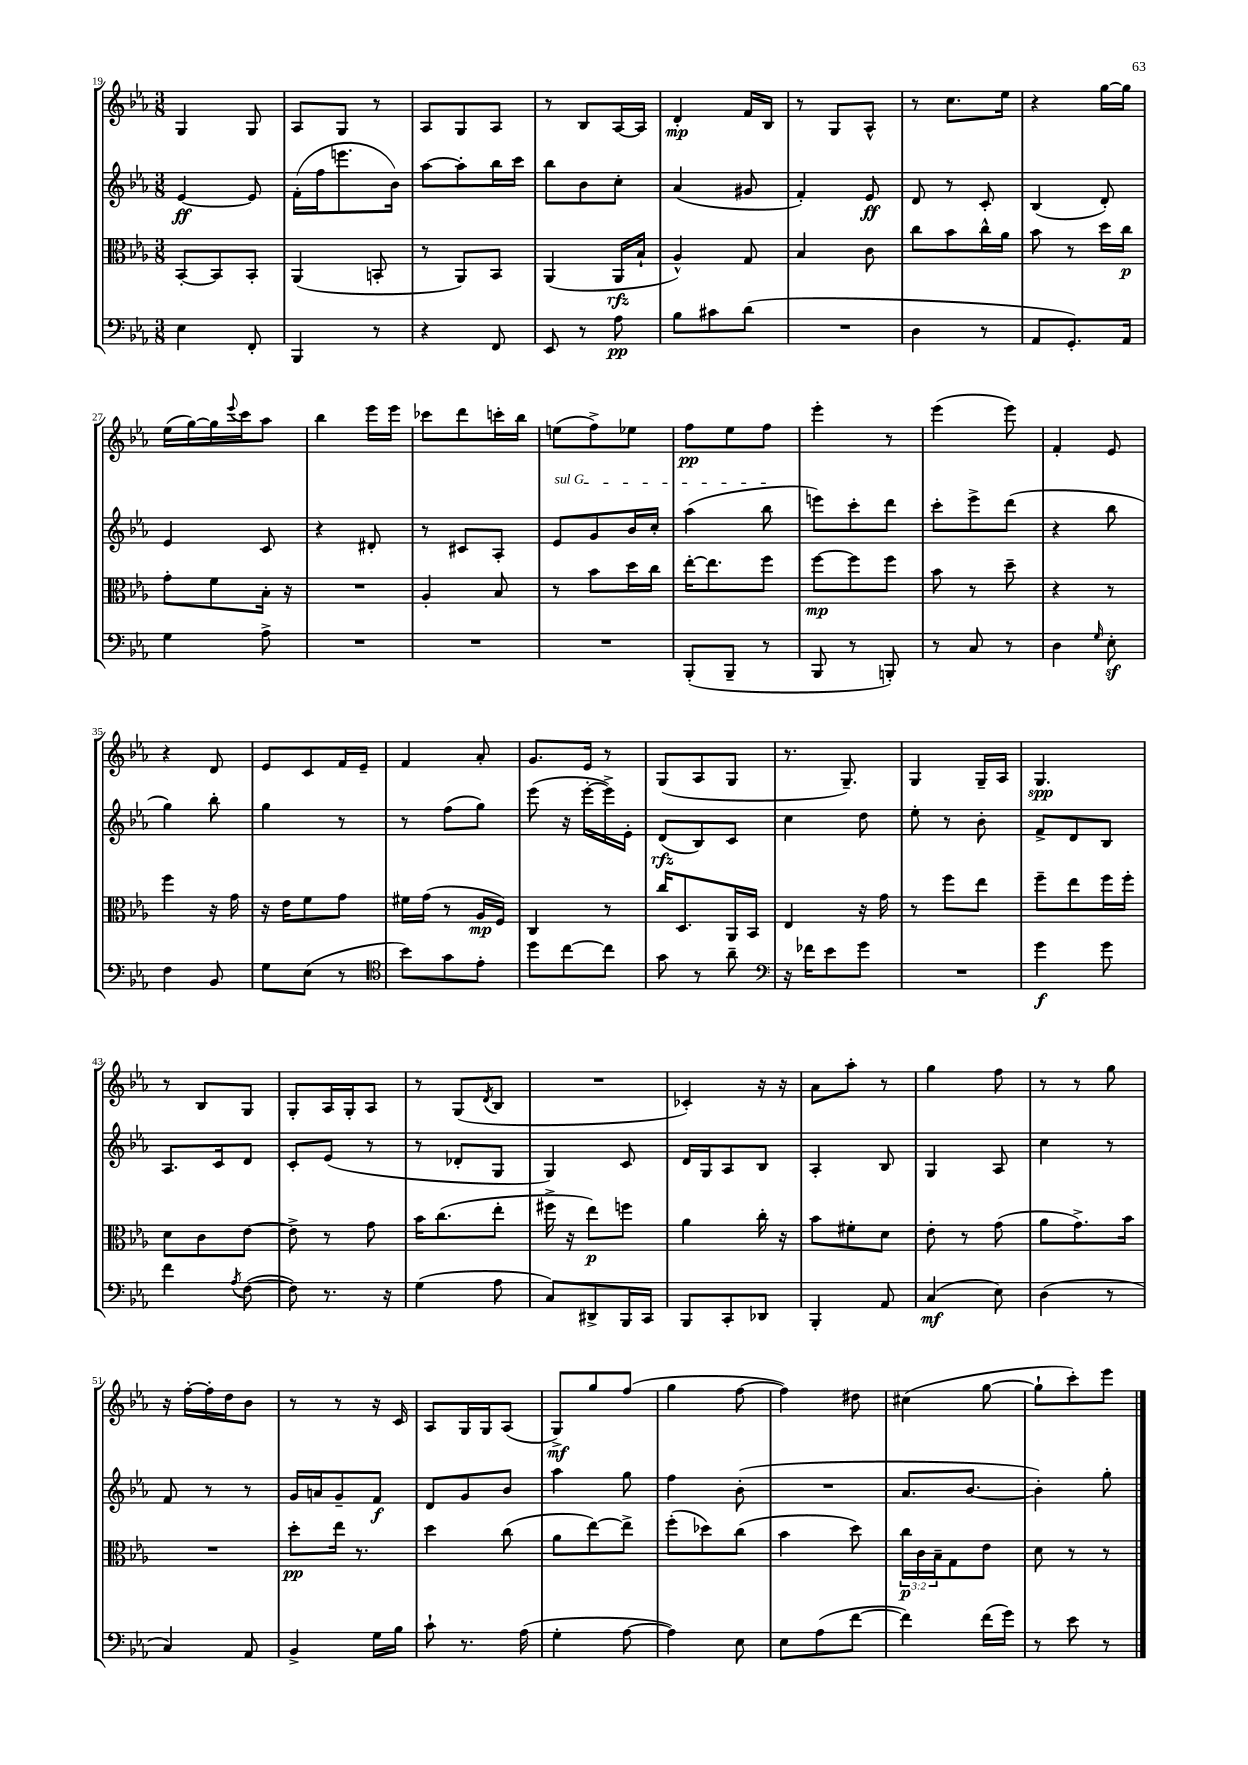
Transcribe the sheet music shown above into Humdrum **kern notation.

**kern	**kern	**kern	**kern
*staff4	*staff3	*staff2	*staff1
*clefF4	*clefC3	*clefG2	*clefG2
*k[b-e-a-]	*k[b-e-a-]	*k[b-e-a-]	*k[b-e-a-]
*M3/8	*M3/8	*M3/8	*M3/8
4E-	[8BB-'	[4e-	4G
.	8BB-]	.	.
8FF'	8BB-'	8e-]	8G
=	=	=	=
4BBB-	(4AA-	(16f'	8A-
.	.	16ff	.
.	.	8.eee	8G
8r	8BB'	.	8r
.	.	16b-)	.
=	=	=	=
4r	8r	[8aa-	8A-
.	8AA-)	8aa-']	8G
8FF	8BB-	16bb-	8A-
.	.	16ccc	.
=	=	=	=
8EE-	(4AA-	8bb-	8r
8r	.	8b-	8B-
8A-	16AA-	8cc'	[16A-
.	16B-`	.	16A-]
=	=	=	=
8B-	4A-^^)	(4a-	4d'
8c#	.	.	.
(8d	8G	8g#	16f
.	.	.	16B-
=	=	=	=
4.r	4B-	4f')	8r
.	.	.	8G
.	8c	8e-	8A-^^
=	=	=	=
4D	8cc	8d	8r
.	8b-	8r	8.cc
8r	16cc^^	8c'	.
.	16a-	.	16ee-
=	=	=	=
8AA-	8b-	(4B-	4r
8.GG')	8r	.	.
.	16dd	8d')	[16gg
16AA-	16cc	.	16gg]
=	=	=	=
4G	8g'	4e-	(16ee-
.	.	.	[16gg)
.	8f	.	16gg]
.	.	.	8qqeee-
.	.	.	16ccc
8A-^	16B-'	8c	8aa-
.	16r	.	.
=	=	=	=
4.r	4.r	4r	4bb-
.	.	8d#'	16eee-
.	.	.	16eee-
=	=	=	=
4.r	4A-'	8r	8ccc-
.	.	8c#	8ddd
.	8B-	8A-'	16ccc'
.	.	.	16bb-
=	=	=	=
4.r	8r	8e-	(8ee
.	8b-	8g	8ff^)
.	16dd	16b-	8ee-
.	16cc	16cc'	.
=	=	=	=
(8BBB-'	[16ee-'	(4aa-	8ff
.	8.ee-]	.	.
8BBB-~	.	.	8ee-
8r	8ff	8bb-	8ff
=	=	=	=
8BBB-	[8ff	8eee)	4eee-'
8r	8ff]	8ccc'	.
8BBB')	8ff	8ddd	8r
=	=	=	=
8r	8b-	8ccc'	(4eee-
8C	8r	8eee-^	.
8r	8dd~	(8ddd	8eee-)
=	=	=	=
4D	4r	4r	4f'
16qqG	.	.	.
8E-'	8r	8bb-	8e-
=	=	=	=
4F	4ff	4gg)	4r
8BB-	16r	8bb-'	8d
.	16g	.	.
=	=	=	=
8G	16r	4gg	8e-
.	16e-	.	.
(8E-	8f	.	8c
8r	8g	8r	16f
.	.	.	16e-~
=	=	=	=
*clefC4	*	*	*
8b-)	16f#	8r	4f
.	(16g	.	.
8g	8r	(8ff	.
8e-'	16A-	8gg)	8a-'
.	16F)	.	.
=	=	=	=
8dd	4C	(8eee-	8.g
[8cc	.	16r	.
.	.	[16eee-'	16e-
8cc]	8r	16eee-^])	8r
.	.	16e-'	.
=	=	=	=
8g	16cc	(8d	(8G
.	8.D	.	.
8r	.	8B-)	8A-
8a-~	16AA-	8c	8G
.	16BB-	.	.
=	=	=	=
*clefF4	*	*	*
16r	4E-	4cc	8.r
16f-	.	.	.
8e-	.	.	.
.	.	.	8.G~)
8g	16r	8dd	.
.	16g	.	.
=	=	=	=
4.r	8r	8ee-'	4G
.	8ff	8r	.
.	8ee-	8b-'	16G~
.	.	.	16A-
=	=	=	=
4g	8ff~	8f^	4.G
.	8ee-	8d	.
8g	16ff	8B-	.
.	16ff'	.	.
=	=	=	=
4f	8d	8.A-	8r
.	8c	.	8B-
.	.	16c	.
8qA-	.	.	.
([8F	[8e-	8d	8G
=	=	=	=
8F])	8e-^]	8c'	8G'
8.r	8r	(8e-	16A-
.	.	.	16G'
.	8g	8r	8A-
16r	.	.	.
=	=	=	=
(4G	16b-	8r	8r
.	(8.cc	.	.
.	.	8d-'	(8G
.	.	.	8qd
8A-	8ee-'	8G	8B-
=	=	=	=
8C)	16ff#^	4G)	4.r
.	16r	.	.
8DD#^	8ee-)	.	.
16BBB-	8ff	8c	.
16CC	.	.	.
=	=	=	=
8BBB-	4a-	16d	4c-')
.	.	16G	.
8CC'	.	8A-	.
8DD-	16cc'	8B-	16r
.	16r	.	16r
=	=	=	=
4BBB-'	8b-	4A-'	8a-
.	8f#'	.	8aa-'
8AA-	8d	8B-	8r
=	=	=	=
(4C	8e-'	4G	4gg
.	8r	.	.
8E-)	(8g	8A-	8ff
=	=	=	=
(4D	8a-	4cc	8r
.	8.g^)	.	8r
8r	.	8r	8gg
.	16b-	.	.
=	=	=	=
4C)	4.r	8f	16r
.	.	.	[16ff'
.	.	8r	16ff']
.	.	.	16dd
8AA-	.	8r	8b-
=	=	=	=
4BB-^	8dd'	16g	8r
.	.	16a	.
.	16ee-	8g~	8r
.	8.r	.	.
16G	.	8f	16r
16B-	.	.	16c
=	=	=	=
8c`	4dd	8d	8A-
8.r	.	8g	16G
.	.	.	16G
.	(8cc	8b-	(8A-
(16A-	.	.	.
=	=	=	=
4G'	8a-	4aa-	8G^)
.	[8ee-)	.	8gg
[8A-	8ee-^]	8gg	(8ff
=	=	=	=
4A-])	(8ff'	4ff	4gg
.	8dd-)	.	.
8E-	(8cc	(8b-'	[8ff
=	=	=	=
8E-	4b-	4.r	4ff])
(8A-	.	.	.
[8f	8dd)	.	8dd#
=	=	=	=
4f])	24cc	8.a-	(4cc#
.	24c	.	.
.	24B-~	.	.
.	8G	.	.
.	.	[8.b-	.
(16f	8e-	.	[8gg
16g)	.	.	.
=	=	=	=
8r	8d	4b-'])	8gg`]
8e-	8r	.	8ccc')
8r	8r	8gg'	8eee-
==	==	==	==
*-	*-	*-	*-
